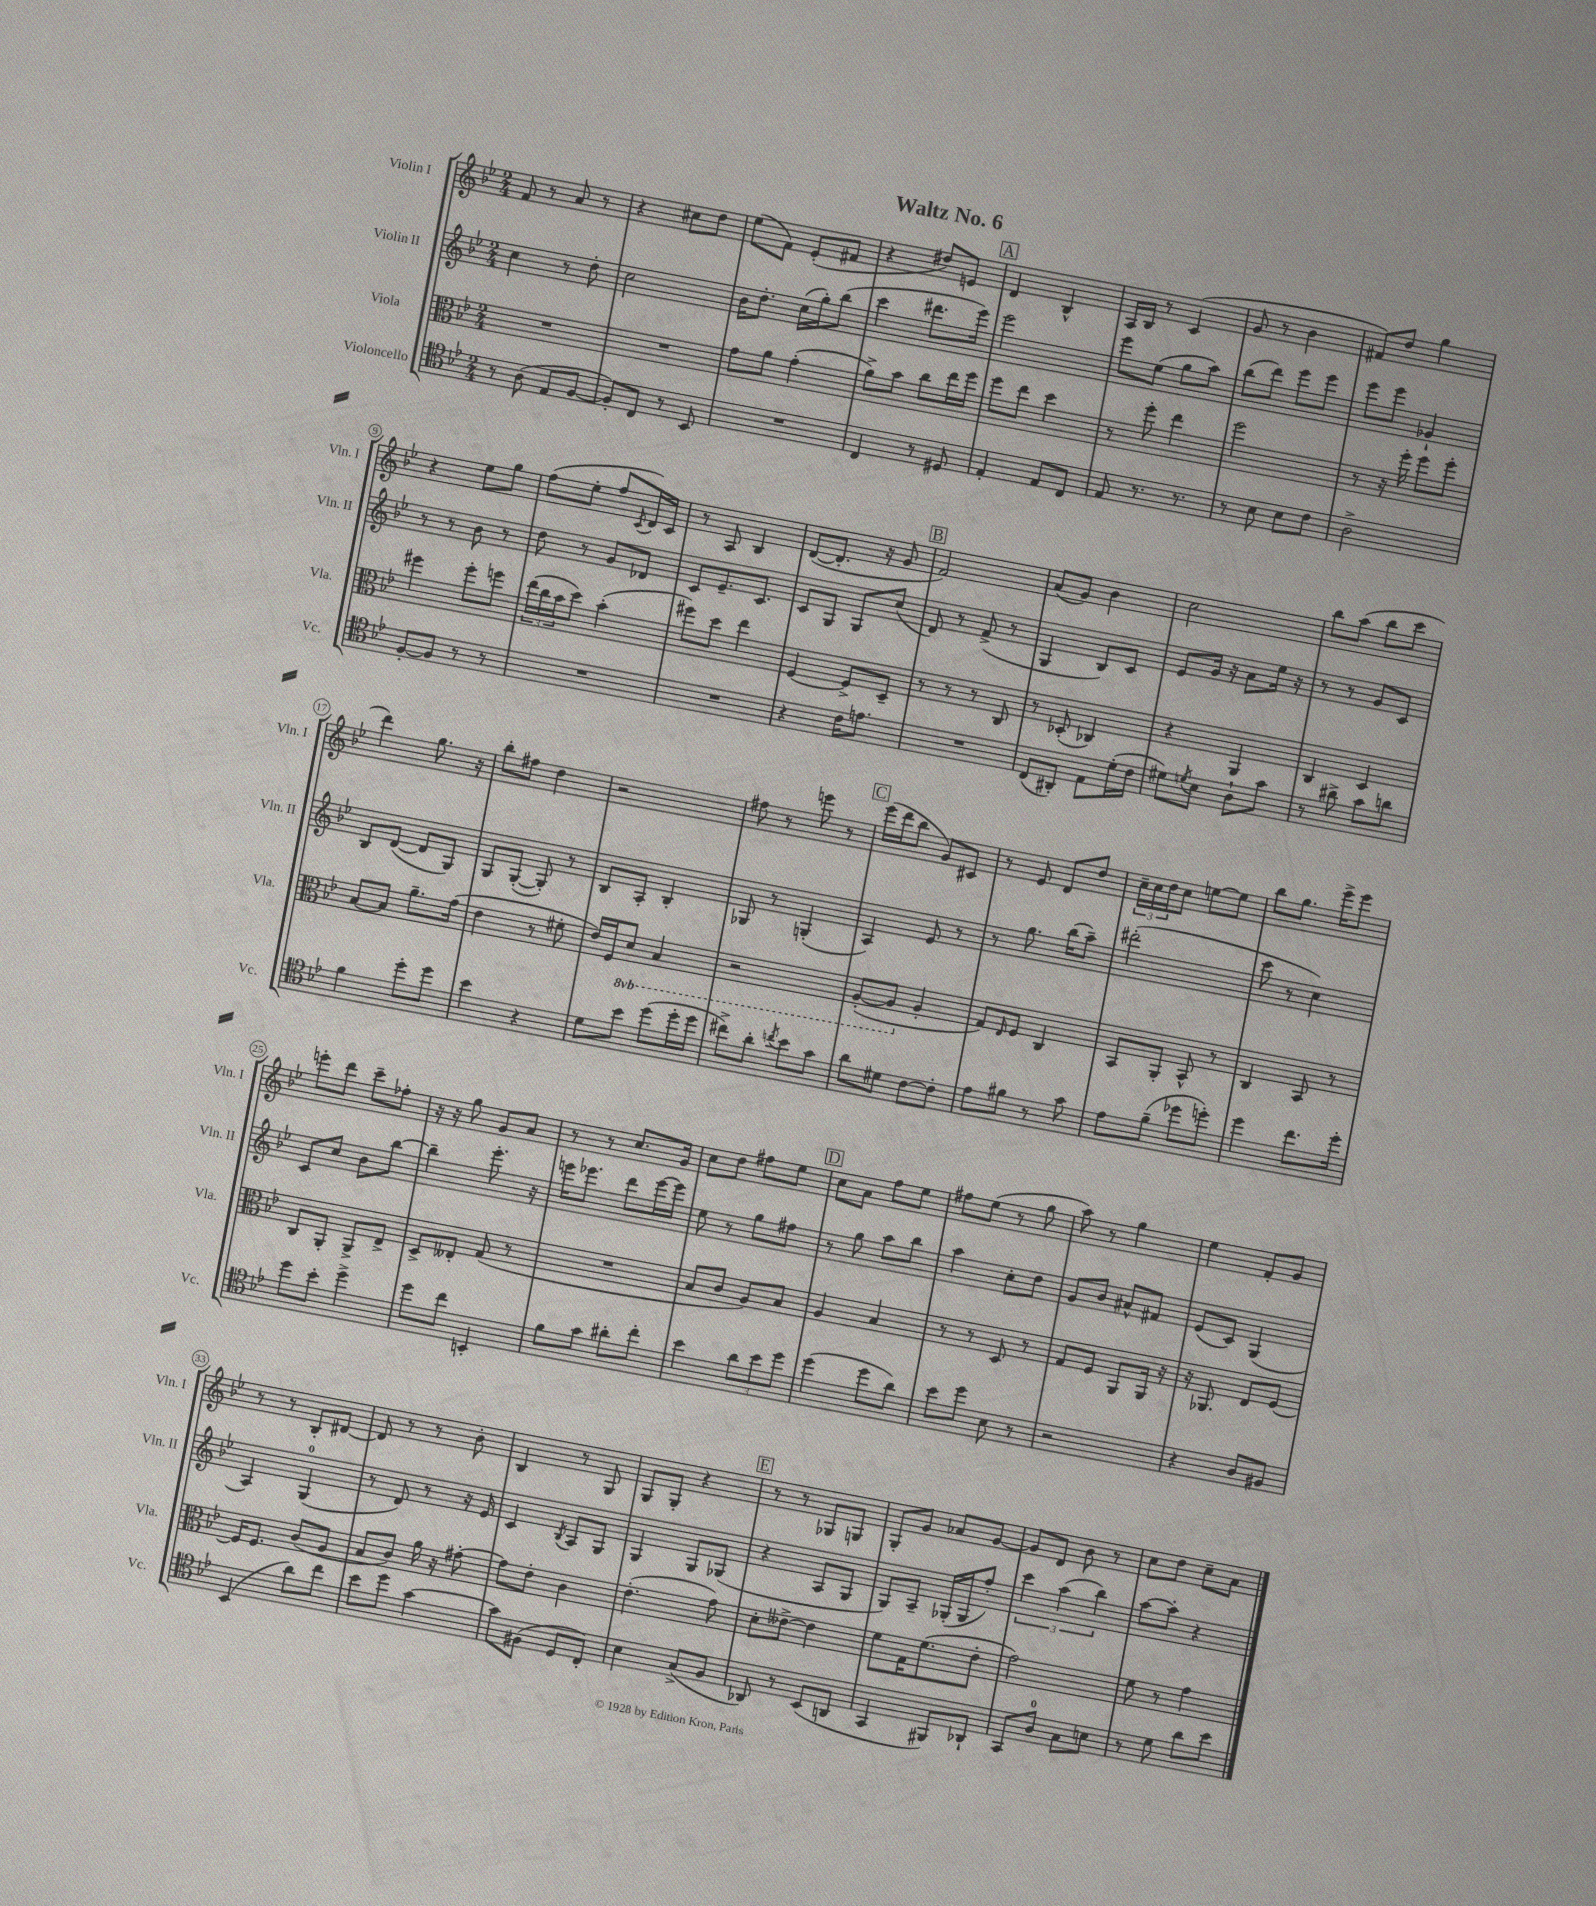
\header { title = "Waltz No. 6" }
<<
\new StaffGroup <<
\new Staff = "s0" \with { instrumentName = "Violin I" shortInstrumentName = "Vln. I" } {
    \clef treble \key bes \major \numericTimeSignature \time 2/4
    f'8 r8 a'8 r8 |
    r4 cis''8 d''8 |
    ees''8( f'8) ees'8-.( fis'8 |
    r4 dis''8) e'8 |
    \mark \markup { \box "A" } d'4 bes4-^ |
    a16 bes16 r8 c'4( |
    g'8 r8 bes'4 |
    fis'8) d''8 g''4 |
    r4 ees''8 g''8 |
    f''8( ees''8-. f''8 \acciaccatura { c'8 } d'16) c'16 |
    r8 a8 bes4 |
    d'8~( d'8.-. r16 g'8 |
    \mark \markup { \box "B" } f'2) |
    a'8( g'8) bes'4 |
    c''2 |
    bes''8 a''8( bes''8 c'''8 |
    d'''4) g''8. r16 |
    bes''8-. fis''8 d''4 |
    r2 |
    fis''8 r8 e'''8 r8 |
    \mark \markup { \box "C" } ees'''16( d'''16 bes''8 g'8) cis'8 |
    r8 ees'8 d'8 d''8 |
    \tuplet 3/2 { c''16-- c''16 d''16 } c''8 e''8~ e''8 |
    bes''8 g''8. ees'''16-> ees'''8 |
    e'''8-. d'''8 c'''8-- fes''8-. |
    r16 r16 g''8 g'8 a'8 |
    r8 r8 c''8. g'16 |
    c''8 d''8 fis''8 ees''8 |
    \mark \markup { \box "D" } c''8 a'8 f''8 ees''8 |
    fis''8 ees''8( r8 g''8 |
    a''8) r8 g''4 |
    ees''4 f'8-. g'8 |
    r8 r8 bes8-. dis'8~ |
    dis'8 r8 r8 bes'8-. |
    bes4 r8 g8 |
    g8 g8-. r4 |
    \mark \markup { \box "E" } r8 r8 ges8 g8 |
    g8-. g'8 aes'8 g'8~ |
    g'8 d'8 bes'8 r8 |
    c''8 d''8 c''8-- a'8 \bar "|." |
}
\new Staff = "s1" \with { instrumentName = "Violin II" shortInstrumentName = "Vln. II" } {
    \clef treble \key bes \major \numericTimeSignature \time 2/4
    c''4 r8 d''8-. |
    c''2 |
    bes'16 d''8.-. c''16( g''16-.) bes''8( |
    c'''4 dis'''8. ees'''16) |
    \mark \markup { \box "A" } ees'''2 |
    ees'''8 ees''8( g''8 a''8) |
    bes''8( d'''8) ees'''8 ees'''8 |
    ees'''8 ees'''8 ges'4-! |
    r8 r8 bes'8 r8 |
    d''8 r8 g'8 des'8 |
    c'8 ees'8.-- c'8. |
    c'8 g8 g8 c''8( |
    \mark \markup { \box "B" } d'8) r8 f'8->( r8 |
    g4 bes8) c'8 |
    ees'8 g'16 r16 a'8 ees''16 r16 |
    r8 r8 g'8 c'8 |
    bes8 d'8~( d'8 g8) |
    g8 g8~-.( g8-.) r8 |
    bes8 a8-. bes4-. |
    ges8 r8 g4-.( |
    \mark \markup { \box "C" } a4) ees'8 r8 |
    r8 g''8. bes''16( a''8--) |
    dis'''2-.( |
    c'''8 r8 c''4) |
    c'8 c''8 bes'8 bes''8~ |
    bes''4-- ees'''8.-. r16 |
    e'''16 ees'''8. d'''8 ees'''16~ ees'''16 |
    ees''8 r8 g''8 fis''8 |
    \mark \markup { \box "D" } r8 g''8 a''8 bes''8 |
    a''4 c''8-. d''8 |
    g'8 bes'8 ais'8-^ fis'8 |
    ees'8( c'8) g4( |
    a4) g4-0( |
    r8 d'8) r8 r16 ees'16 |
    c'4 \acciaccatura { bes8 } a8 g8 |
    g4 g8 ges8( |
    \mark \markup { \box "E" } r4 a8 g8 |
    g8) a8-- ges16-.( ges16 f''8-.) |
    \tuplet 3/2 { c'''4 a''4( bes''4) } |
    a''8~ a''8-. r4 \bar "|." |
}
\new Staff = "s2" \with { instrumentName = "Viola" shortInstrumentName = "Vla." } {
    \clef alto \key bes \major \numericTimeSignature \time 2/4 \set Staff.ottavationMarkups = #ottavation-simple-ordinals
    R2 |
    R2 |
    g'8 a'8 g'4-.( |
    a'8->) bes'8 c''8 ees''16 f''16 |
    \mark \markup { \box "A" } f''8 ees''8 d''4 |
    r8 f''8-. ees''4 |
    f''2 |
    r8 r16 f''16-. f''8 f''8-. |
    fis''4 fis''8-. f''8 |
    \tuplet 3/2 { ees''16( c''16 bes'16 } d''8) bes'4-.( |
    fis''8) d''8 ees''4 |
    f4~ f8-> d8-- |
    \mark \markup { \box "B" } r8 r8 r8 c8 |
    r8 des8-.( ces4) |
    r4 a,4 |
    c4 d4 |
    bes8~ bes8 a'8.-- g'16( |
    ees'4 r8 fis'8-. |
    ees'16) f16 \ottava #-1 d8 bes,4 |
    r2 |
    \mark \markup { \box "C" } a,8~-.( a,8 \ottava #0 a4-. |
    g8) \grace { ees16 } f8 c4 |
    bes,8 a,8-. bes,8-^ r8 |
    c4 bes,8 r8 |
    c8 a,8-. a,8-> ees8-> |
    d8-> eeses8-. g8( r8 |
    R2 |
    bes8 c'8 a8) bes8 |
    \mark \markup { \box "D" } a4 bes4 |
    r8 r8 d8 r8 |
    g8 f8 a,8 a,16 r16 |
    r16 aes,8. ees8 f8~ |
    f16 f8. c'8( a8 |
    bes8 c'8) a'16 r16 gis'8~-. |
    gis'8 ees'8-. c'4 |
    ees'4.-.( g'8) |
    \mark \markup { \box "E" } d'8-. eeses'8~-> eeses'4 |
    f'8 g16 f'8.( ees'8-. |
    g'2) |
    f'8 r8 g'4 \bar "|." |
}
\new Staff = "s3" \with { instrumentName = "Violoncello" shortInstrumentName = "Vc." } {
    \clef tenor \key bes \major \numericTimeSignature \time 2/4
    r8 a8( ees8 f8~ |
    f8-.) c8 r8 bes,8 |
    R2 |
    c4 r8 dis8 |
    \mark \markup { \box "A" } ees4-. ees8 c8 |
    ees8 r8. r8. |
    r8 bes8 bes8 c'8 |
    a2-> |
    f8~-. f8 r8 r8 |
    R2 |
    R2 |
    r4 c'16 e'8. |
    \mark \markup { \box "B" } R2 |
    c8( ais,8-.) ees8 d'16-.( c'16 |
    dis'8) \acciaccatura { d'8 } bes8 a8-! g'8 |
    r8 ais'8-> g'8 a'8 |
    f'4 d''8-. d''8 |
    bes'4 r4 |
    d'8 bes'8 d''8( d''16-. d''16 |
    cis''8->) a'8-. \acciaccatura { c''8 } bes'8 g'8 |
    \mark \markup { \box "C" } a'8 dis'8 c'8~ c'8-. |
    ees'8 fis'8 r8 g'8 |
    ees'8 f'8--( des''8 d''8-.) |
    d''4 c''8. d''16-. |
    d''8 bes'8-. d''4-> |
    d''8 c''8 b,4-. |
    f'8 g'8 ais'8-. c''8-. |
    bes'4 \tuplet 3/2 { a'8 bes'8 d''8 } |
    \mark \markup { \box "D" } d''4( d''8 a'8) |
    bes'8 d''8 bes8 r8 |
    r2 |
    r4 a8 fis8 |
    bes,4( a'8) c''8 |
    bes'8 d''8 g'4~ |
    g'8 fis8( d8 c8-.) |
    bes4 g8->( f8 |
    \mark \markup { \box "E" } aes,8) r8 bes,8( a,8 |
    g,4 fis,8) aes,8-! |
    g,8 a8-0 g8 b8 |
    r8 d'8 a'8 bes'8 \bar "|." |
}
>>
>>
\layout { \context { \Score \override BarNumber.stencil = #(make-stencil-circler 0.1 0.3 ly:text-interface::print) } }
